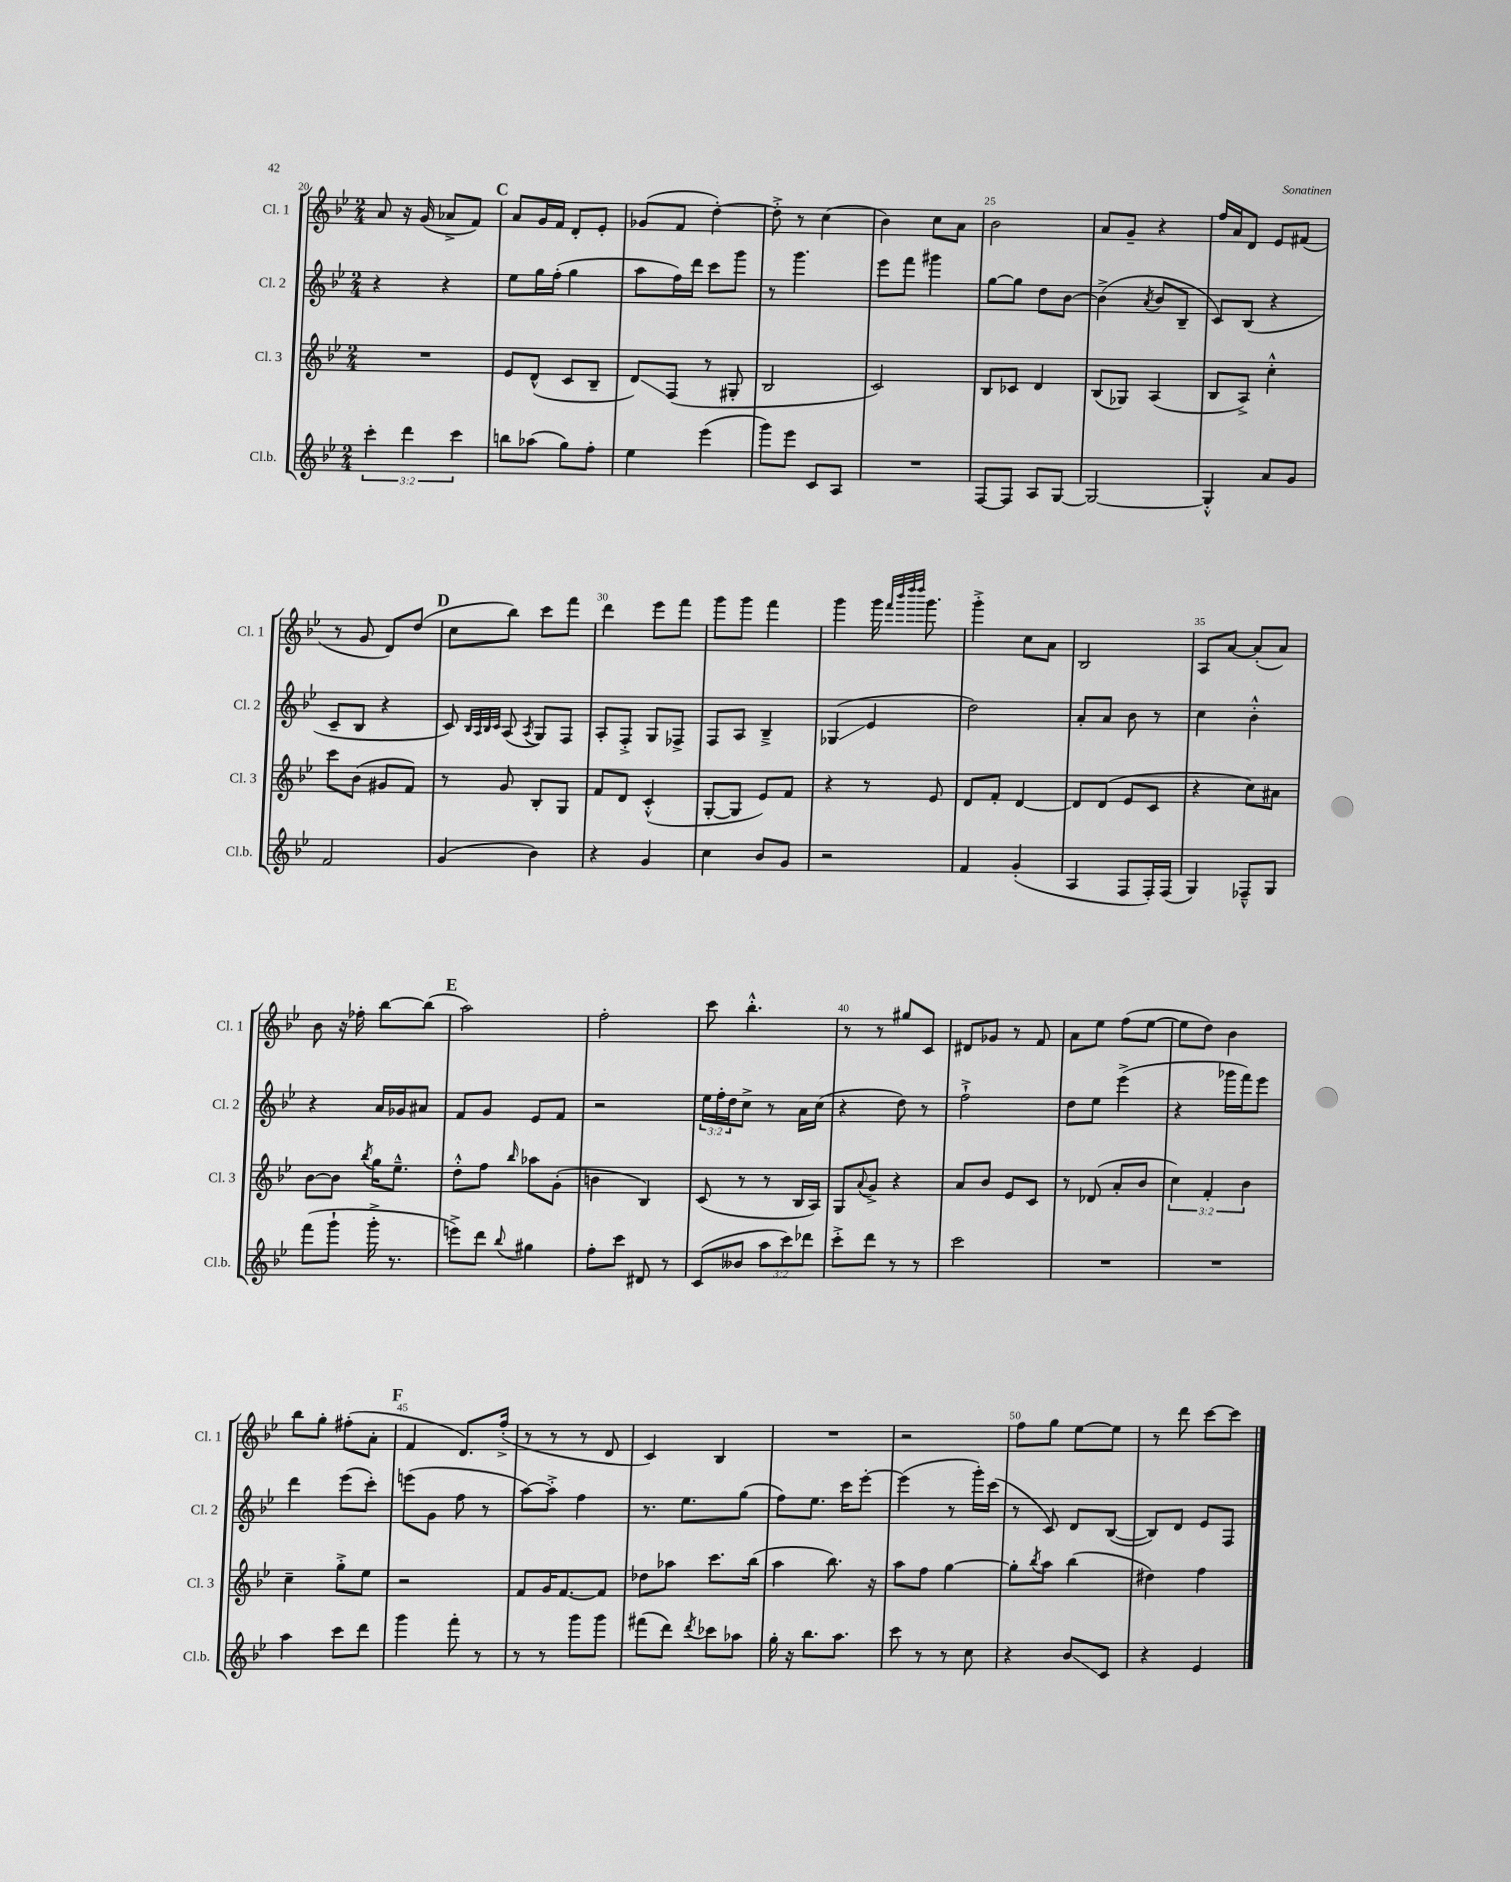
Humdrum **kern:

**kern	**kern	**kern	**kern
*staff4	*staff3	*staff2	*staff1
*clefG2	*clefG2	*clefG2	*clefG2
*k[b-e-]	*k[b-e-]	*k[b-e-]	*k[b-e-]
*M2/4	*M2/4	*M2/4	*M2/4
6ccc'\	2r	4r	8a/
.	.	.	16r
6ddd\	.	.	.
.	.	.	(16g/
.	.	4r	8a-^/L
6ccc\	.	.	.
.	.	.	8f/J)
=	=	=	=
8bb\L	8e-/L	8ee-\L	8a/L
(8aa-\J	(8d^^/J	16gg\L	16g/L
.	.	(16ff'\JJ	16f/JJ
8gg\L)	8c/L	4gg\	8d'/L
8ff'\J	8B-~/J	.	8e-'/J
=	=	=	=
4ee-\	8d/L)	8aa\L	(8g-/L
.	(8F/J	16ff\L)	8f/J
.	.	16ddd\JJ	.
(4eee-\	8r	8ccc\L	[4dd'\)
.	8G#'/	8ggg\J	.
=	=	=	=
8ggg\L)	2B-/	8r	8dd'^\]
8eee-\J	.	4.ggg\	8r
8c/L	.	.	(4cc\
8A/J	.	.	.
=	=	=	=
2r	2c/)	8eee-\L	4b-\)
.	.	8fff\J	.
.	.	4ggg#\	8cc\L
.	.	.	8a\J
=	=	=	=
[8F/L	8B-/L	[8gg\L	2b-\
8F/]J	8c-/J	8gg\]J	.
8A/L	4d/	8dd\L	.
[8G/J	.	[8b-\J	.
=	=	=	=
2G/_	(8B-/L	(4b-^\]	8a/L
.	8G-/J)	.	8g~/J
.	.	8qa/	.
.	(4A/	8b-/L	4r
.	.	8B-~/J	.
=	=	=	=
4G'^^/]	8B-/L	8c/L)	16ff/LL
.	.	.	16a/J
.	8A^/J)	(8B-/J	8d/J
8a/L	4cc'^^\	4r	8e-/L
8g/J	.	.	(8f#/J
=	=	=	=
2f/	8ccc\L	8c~/L	8r
.	(8b-\J	8B-/J	8g/
.	8g#/L	4r	8d/L)
.	8f/J)	.	(8dd/J
=	=	=	=
(4g/	8r	8c/)	8cc\L
.	.	32qqB-/LLL	.
.	.	32qqA/	.
.	.	32qqB-/	.
.	.	32qqc/JJJ	.
.	8g/	(8A/	8bb-\J)
.	.	8qA/	.
4b-\)	8B-'/L	8G/L)	8ccc\L
.	8G/J	8F/J	8fff\J
=	=	=	=
4r	8f/L	8A'/L	4ddd\
.	8d/J	8F'^/J	.
4g/	(4c'^^/	8G/L	8eee-\L
.	.	8F-^/J	8fff\J
=	=	=	=
4cc\	[8G'/L	8F/L	8ggg\L
.	8G/]J	8A/J	8ggg\J
8b-/L	8e-/L)	4B-~^/	4fff\
8g/J	8f/J	.	.
=	=	=	=
2r	4r	(4G-/	4ggg\
.	8r	4e-/	16ggg\
.	.	.	32qqfff/LLL
.	.	.	32qqbbb-/
.	.	.	32qqdddd/
.	.	.	32qqdddd/JJJ
.	.	.	8.ggg\
.	8e-/	.	.
=	=	=	=
4f/	8d/L	2dd\)	4ggg'^\
.	8f'/J	.	.
(4g'/	[4d/	.	8cc\L
.	.	.	8a\J
=	=	=	=
4A/	8d/]L	8a'/L	2B-/
.	(8d/J	8a/J	.
8F/L	8e-/L	8b-\	.
16F'/L)	8c/J	8r	.
(16F/JJ	.	.	.
=	=	=	=
4G/)	4r	4cc\	8A/L
.	.	.	[8a/J
8F-~^^/L	8cc\L)	4b-'^^\	(8a'/]L
8G/J	8a#\J	.	8a/J)
=	=	=	=
(8fff\L	[8b-\L	4r	8b-\
8ggg`\J	8b-\]J	.	16r
.	.	.	16ff-'\
.	8qbb-/	.	.
16ggg'^\	16gg\LK	16a/LL	[8bb-\L
8.r	8.ee-~^^\J	16g-/J	.
.	.	8a#/J	(8bb-\]J
=	=	=	=
8eee^\L)	8dd'^^\L	8f/L	2aa\)
8ddd\J	8ff\J	8g/J	.
8qqbb-/	16qqbb-/	.	.
4gg#\	8aa-\L	8e-/L	.
.	(8g'\J	8f/J	.
=	=	=	=
8ff'\L	4b\	2r	2ff'\
8ccc\J	.	.	.
8d#/	4B-/)	.	.
8r	.	.	.
=	=	=	=
(8c/L	(8c/	24ee-\LL	8ccc\
.	.	24ff'\	.
.	.	24dd\J	.
8b--/J	8r	8cc^\J	4.bb-'^^\
12aa\L	8r	8r	.
12ccc\)	.	.	.
.	16B-/LL	16a\LL	.
12ddd-\J	.	.	.
.	16A/JJ)	(16cc\JJ	.
=	=	=	=
8ccc'^\L	8G/L	4r	8r
.	8qqa/	.	.
8ddd\J	8g^/J	.	8r
8r	4r	8dd\)	8gg#/L
8r	.	8r	8c/J
=	=	=	=
2ccc\	8a/L	2ff`^\	8d#/L
.	8b-/J	.	8g-/J
.	8e-/L	.	8r
.	8c/J	.	8f/
=	=	=	=
2r	8r	8dd\L	8a\L
.	(8d-/	8ee-\J	8ee-\J
.	8a'/L	(4eee-^\	(8ff\L
.	8b-/J	.	[8ee-\J
=	=	=	=
2r	6cc\)	4r	8ee-\]L
.	.	.	8dd\J)
.	6f'/	.	.
.	.	16ggg-\LL	4b-\
.	.	16fff\J)	.
.	6b-\	.	.
.	.	8eee-\J	.
=	=	=	=
4aa\	4cc~\	4ddd\	8bb-\L
.	.	.	8gg'\J
8ccc\L	8gg'^\L	(8eee-\L	(8ff#'\L
8ddd\J	8ee-\J	8ccc'\J)	8a'\J
=	=	=	=
4ggg\	2r	(8eee\L	4f/
.	.	8g\J	.
8fff'\	.	8ff\	8.d/L)
8r	.	8r	.
.	.	.	(16ff'^/Jk
=	=	=	=
8r	8f/L	[8aa\L)	8r
8r	16g/K	8aa'^\]J	8r
.	[8.f/	.	.
8ggg\L	.	4ff\	8r
8ggg\J	8f/]J	.	8d/
=	=	=	=
(8fff#\L	8dd-\L	8.r	4c/)
8ddd\J)	8aa-\J	.	.
.	.	8.ee-\L	.
8qddd/	.	.	.
8ccc-\L	8.ccc\L	.	4B-/
8aa-\J	.	(8gg\J	.
.	(16bb-\Jk	.	.
=	=	=	=
16gg'\	4aa\	8ff\L)	2r
16r	.	.	.
8.bb-\L	.	8.ee-\J	.
.	8.bb-\)	.	.
8.aa\J	.	16ccc\LK	.
.	.	[8eee-'\J	.
.	16r	.	.
=	=	=	=
8ccc\	8aa\L	(4eee-\]	2r
8r	8ff\J	.	.
8r	[4gg\	8r	.
8cc\	.	16ggg'\LL)	.
.	.	(16ccc\JJ	.
=	=	=	=
4r	8gg'\]L	8r	8ff\L
.	8qbb-/	.	.
.	8aa\J	8c/)	8gg\J
8b-/L	(4bb-\	8d/L	[8ee-\L
8c/J	.	([8B-/J	8ee-\]J
=	=	=	=
4r	4dd#\)	8B-/]L)	8r
.	.	8d/J	8ddd\
4e-/	4ff\	8e-/L	[8ccc\L
.	.	8F/J	8ccc\]J
==	==	==	==
*-	*-	*-	*-
